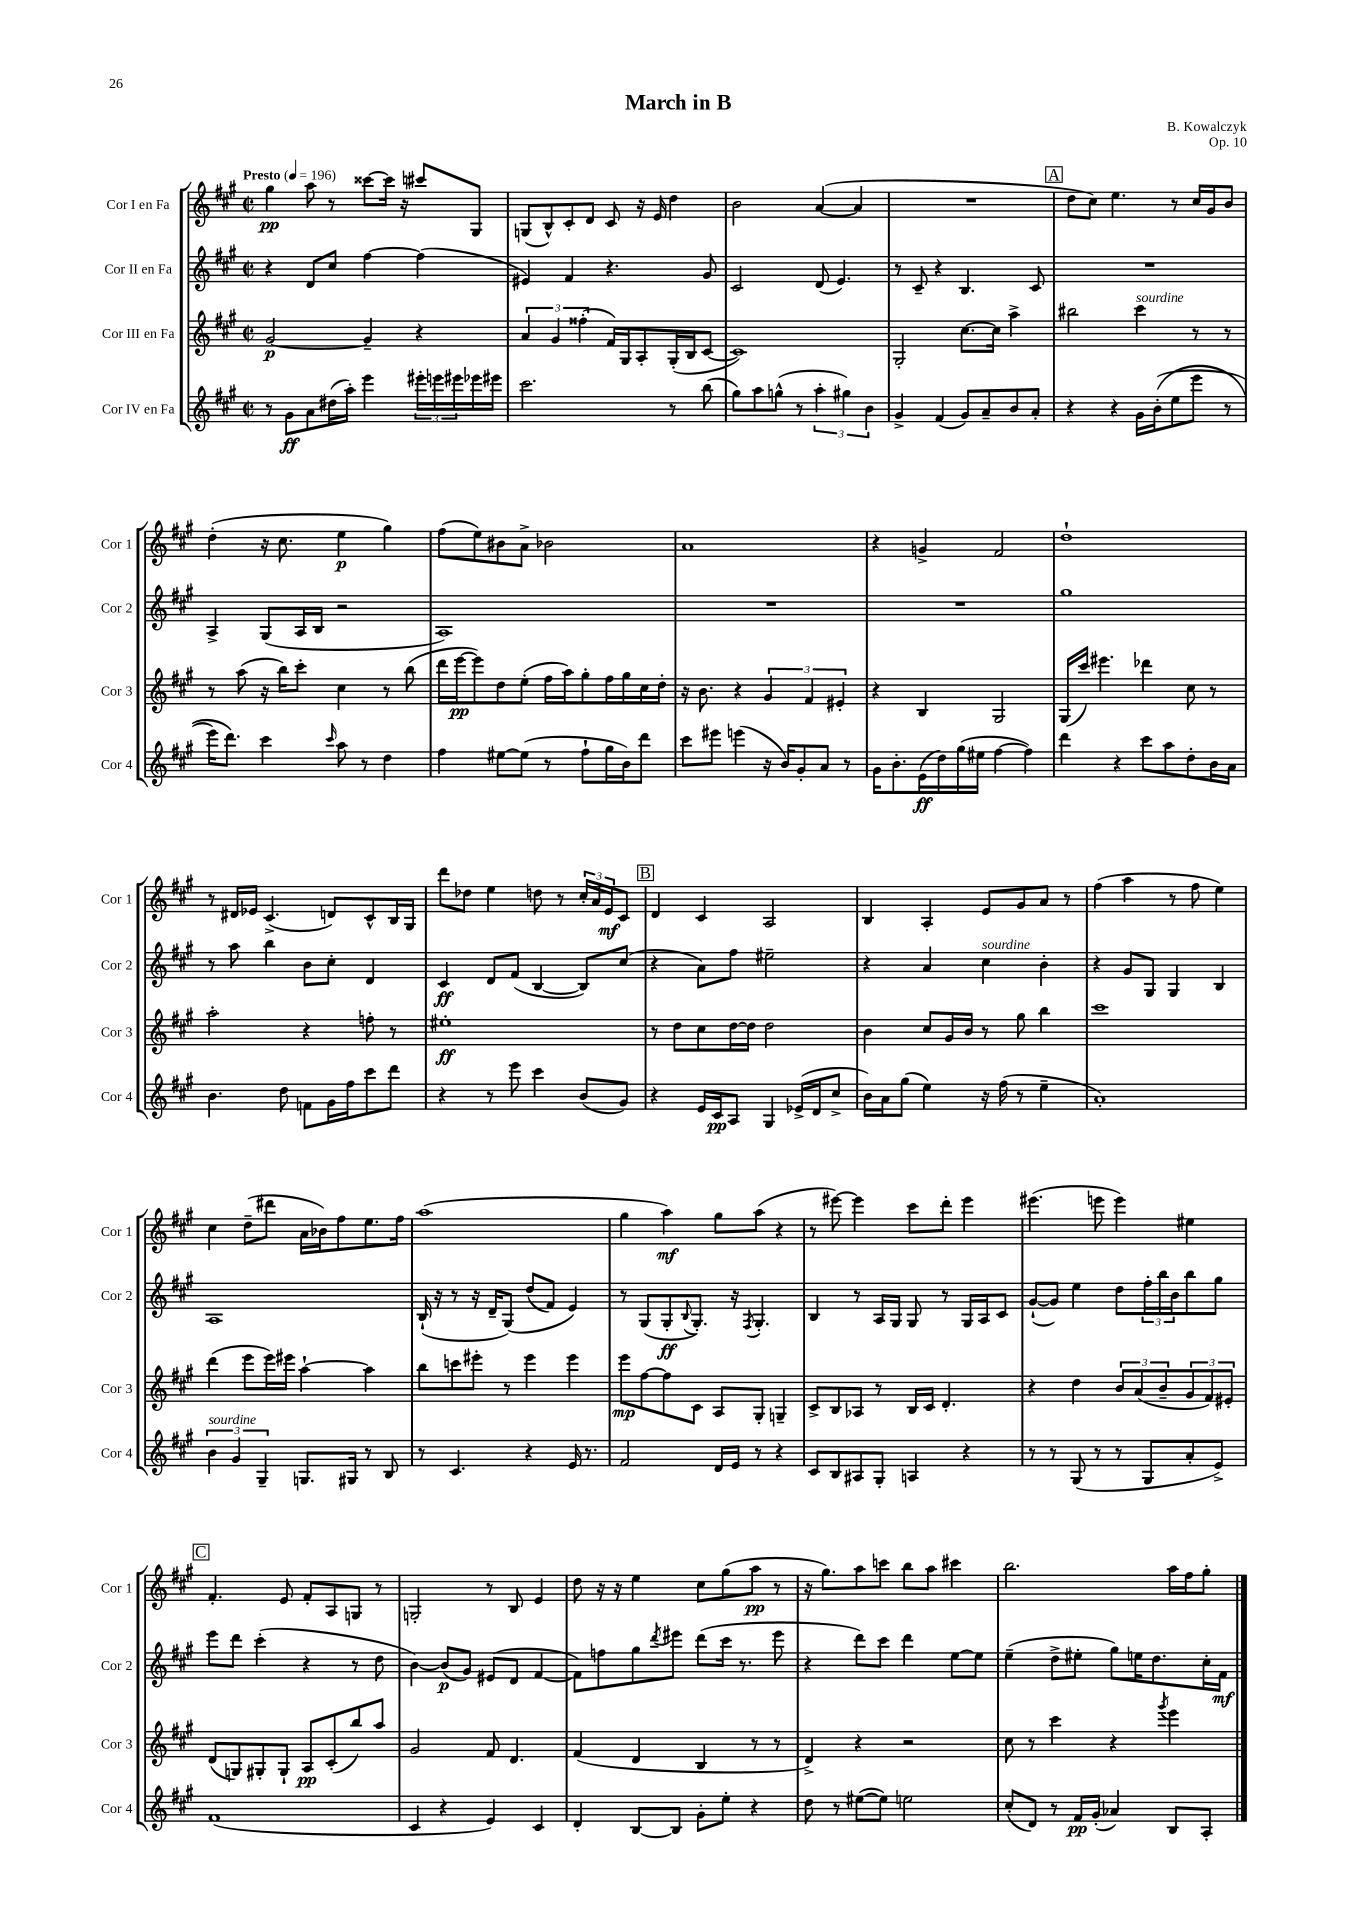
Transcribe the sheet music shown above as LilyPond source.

\header { title = "March in B" composer = "B. Kowalczyk" opus = "Op. 10" }
<<
\new StaffGroup <<
\new Staff = "s0" \with { instrumentName = "Cor I en Fa" shortInstrumentName = "Cor 1" } {
    \clef treble \key a \major \defaultTimeSignature \time 2/2 \tempo "Presto" 4 = 196
    gis''4\pp a''8 r8 cisis'''8~ cisis'''16 r16 cis'''8 gis8 |
    g8( b8-^) cis'8-. d'8 cis'8 r16 e'16 d''4 |
    b'2 a'4~( a'4 |
    R1 |
    \mark \markup { \box "A" } d''8 cis''8) e''4. r8 cis''16 gis'16 b'8 |
    d''4-.( r16 cis''8. e''4\p gis''4) |
    fis''8( e''8) bis'8 a'8-> bes'2 |
    a'1 |
    r4 g'4-> fis'2 |
    d''1-! |
    r8 dis'16 ees'16 cis'4.->( d'8) cis'8-^ b16 gis16 |
    d'''8 des''8 e''4 d''8 r8 \tuplet 3/2 { cis''16-. a'16 e'16\mf } cis'8 |
    \mark \markup { \box "B" } d'4 cis'4 a2 |
    b4 a4-. e'8 gis'8 a'8 r8 |
    fis''4( a''4 r8 fis''8 e''4) |
    cis''4 d''8--( dis'''8 a'16 bes'16) fis''8 e''8. fis''16 |
    a''1( |
    gis''4 a''4\mf) gis''8 a''8( r4 |
    r8 eis'''8~) eis'''4 cis'''8 d'''8-. eis'''4 |
    eis'''4.( e'''8 e'''4) eis''4 |
    \mark \markup { \box "C" } fis'4.-. e'8 fis'8-. a8 g8 r8 |
    g2-. r8 b8 e'4 |
    d''8 r16 r16 e''4 cis''8 gis''8( a''8\pp r8 |
    r16 gis''8.) a''8 c'''8 b''8 a''8 cis'''4 |
    b''2. a''16 fis''16 gis''8-. \bar "|." |
}
\new Staff = "s1" \with { instrumentName = "Cor II en Fa" shortInstrumentName = "Cor 2" } {
    \clef treble \key a \major \defaultTimeSignature \time 2/2
    r4 d'8 cis''8 fis''4~ fis''4( |
    eis'4) fis'4 r4. gis'8 |
    cis'2 d'8( e'4.) |
    r8 cis'8-- r4 b4. cis'8 |
    \mark \markup { \box "A" } R1 |
    a4-> gis8( a16 b16 r2 |
    a1) |
    R1 |
    R1 |
    gis''1 |
    r8 a''8 b''4 b'8 cis''8-. d'4 |
    cis'4\ff d'8 fis'8( b4~ b8) cis''8( |
    \mark \markup { \box "B" } r4 a'8) fis''8 eis''2-- |
    r4 a'4 cis''4^\markup { \italic "sourdine" } b'4-. |
    r4 gis'8 gis8 gis4 b4 |
    a1 |
    b16-!( r16 r8 r16 d'16-- gis8)\( d''8( fis'8) e'4\) |
    r8 gis8( gis8-.\ff \appoggiatura { b8 } gis8.-.) r16 \acciaccatura { fis8 } gis4.-. |
    b4 r8 a16 gis16 gis8 r8 gis16 a16 cis'8 |
    gis'8~-!( gis'8) e''4 d''8 \tuplet 3/2 { fis''16-. b''16 b'16 } b''8 gis''8 |
    \mark \markup { \box "C" } e'''8 d'''8 cis'''4-.( r4 r8 d''8 |
    b'4~) b'8\p( gis'8) eis'8( d'8 fis'4~ |
    fis'8) f''8 gis''8 \acciaccatura { d'''8 } eis'''8 d'''8( cis'''16 r8. eis'''8 |
    r4 d'''8) cis'''8 d'''4 e''8~ e''8 |
    e''4--( d''8-> eis''8-. gis''8) e''16 d''8. cis''16-. fis'16\mf \bar "|." |
}
\new Staff = "s2" \with { instrumentName = "Cor III en Fa" shortInstrumentName = "Cor 3" } {
    \clef treble \key a \major \defaultTimeSignature \time 2/2
    gis'2~\p gis'4-- r4 |
    \tuplet 3/2 { a'4 gis'4 fisis''4-.( } fis'16) gis16 a8-. gis16-.( b16 cis'8~ |
    cis'1) |
    gis2-. cis''8.~ cis''16 a''4-> |
    \mark \markup { \box "A" } bis''2 cis'''4^\markup { \italic "sourdine" } r8 r8 |
    r8 a''8( r16 b''16) cis'''8-. cis''4 r8 b''8( |
    d'''16 e'''16~\pp e'''8) d''8 e''8-.( fis''16 a''16) gis''8-. fis''16 gis''16 cis''16 d''16-. |
    r16 b'8. r4 \tuplet 3/2 { gis'4 fis'4 eis'4-. } |
    r4 b4 gis2 |
    gis16( cis'''16) eis'''4. des'''4 cis''8 r8 |
    a''2-. r4 f''8-. r8 |
    eis''1-.\ff |
    \mark \markup { \box "B" } r8 d''8 cis''8 d''16~ d''16 d''2 |
    b'4 cis''8 gis'16 b'16 r8 gis''8 b''4 |
    cis'''1 |
    d'''4( e'''8 e'''16) eis'''16 a''4~-! a''4 |
    b''8 c'''8 eis'''8-. r8 eis'''4 eis'''4 |
    e'''8\mp fis''8~ fis''8 cis'8 a8 gis8-. g4-- |
    cis'8-> b8 aes8 r8 b16 cis'16 d'4.-. |
    r4 d''4 \tuplet 3/2 { b'8 a'8( b'8-- } \tuplet 3/2 { gis'8 fis'8) eis'8-. } |
    \mark \markup { \box "C" } d'8( g8) gis8-. gis8-! a8\pp cis'8-.( b''8) a''8 |
    gis'2 fis'8 d'4. |
    fis'4( d'4 b4 r8 r8 |
    d'4->) r4 r2 |
    cis''8 r8 cis'''4 r4 \acciaccatura { gis'''8 } e'''4 \bar "|." |
}
\new Staff = "s3" \with { instrumentName = "Cor IV en Fa" shortInstrumentName = "Cor 4" } {
    \clef treble \key a \major \defaultTimeSignature \time 2/2
    r8 gis'8\ff a'8 dis''16( a''16-.) e'''4 \tuplet 3/2 { eis'''16-. e'''16 eis'''16 } ees'''16 eis'''16 |
    cis'''2. r8 b''8( |
    gis''8) a''8 g''8-^( r8 \tuplet 3/2 { a''4-. gis''4) b'4 } |
    gis'4-> fis'4( gis'8) a'8-- b'8 a'8-. |
    \mark \markup { \box "A" } r4 r4 gis'16 b'16-.(\( e''8 e'''8 r8 |
    e'''16) d'''8.\) cis'''4 \grace { cis'''16 } a''8 r8 d''4 |
    fis''4 eis''8~ eis''8( r8 fis''8-! gis''16 b'16) d'''8 |
    cis'''8 eis'''8 e'''4( r16 b'16) gis'8-. a'8 r8 |
    gis'16 b'8.-. e'16\ff( d''16) gis''16( eis''16 fis''4~ fis''4) |
    d'''4 r4 cis'''8 a''8 d''8-. b'16 a'16 |
    b'4. d''8 f'8 gis'16 fis''16 cis'''8 d'''8 |
    r4 r8 e'''8 cis'''4 b'8( gis'8) |
    \mark \markup { \box "B" } r4 e'16 cis'16\pp a8 gis4 ees'16->( d'16 cis''8-> |
    b'16) a'16 gis''8( e''4) r16 fis''16( r8 e''4-- |
    a'1-.) |
    \tuplet 3/2 { b'4^\markup { \italic "sourdine" } gis'4 gis4-- } g8. gis16 r8 b8 |
    r8 cis'4. r4 e'16 r8. |
    fis'2 d'16 e'16 r8 r4 |
    cis'8 b8 ais8 gis8-. a4 r4 |
    r8 r8 gis8( r8 r8 gis8 a'8-. e'8->) |
    \mark \markup { \box "C" } fis'1( |
    cis'4 r4 e'4) cis'4 |
    d'4-. b8~ b8 gis'8-. e''8-. r4 |
    d''8 r8 eis''8~( eis''8) e''2 |
    cis''8-.( d'8) r8 fis'16\pp gis'16-.( aes'4) b8 a8-. \bar "|." |
}
>>
>>
\layout { \context { \Score \remove "Bar_number_engraver" } }
